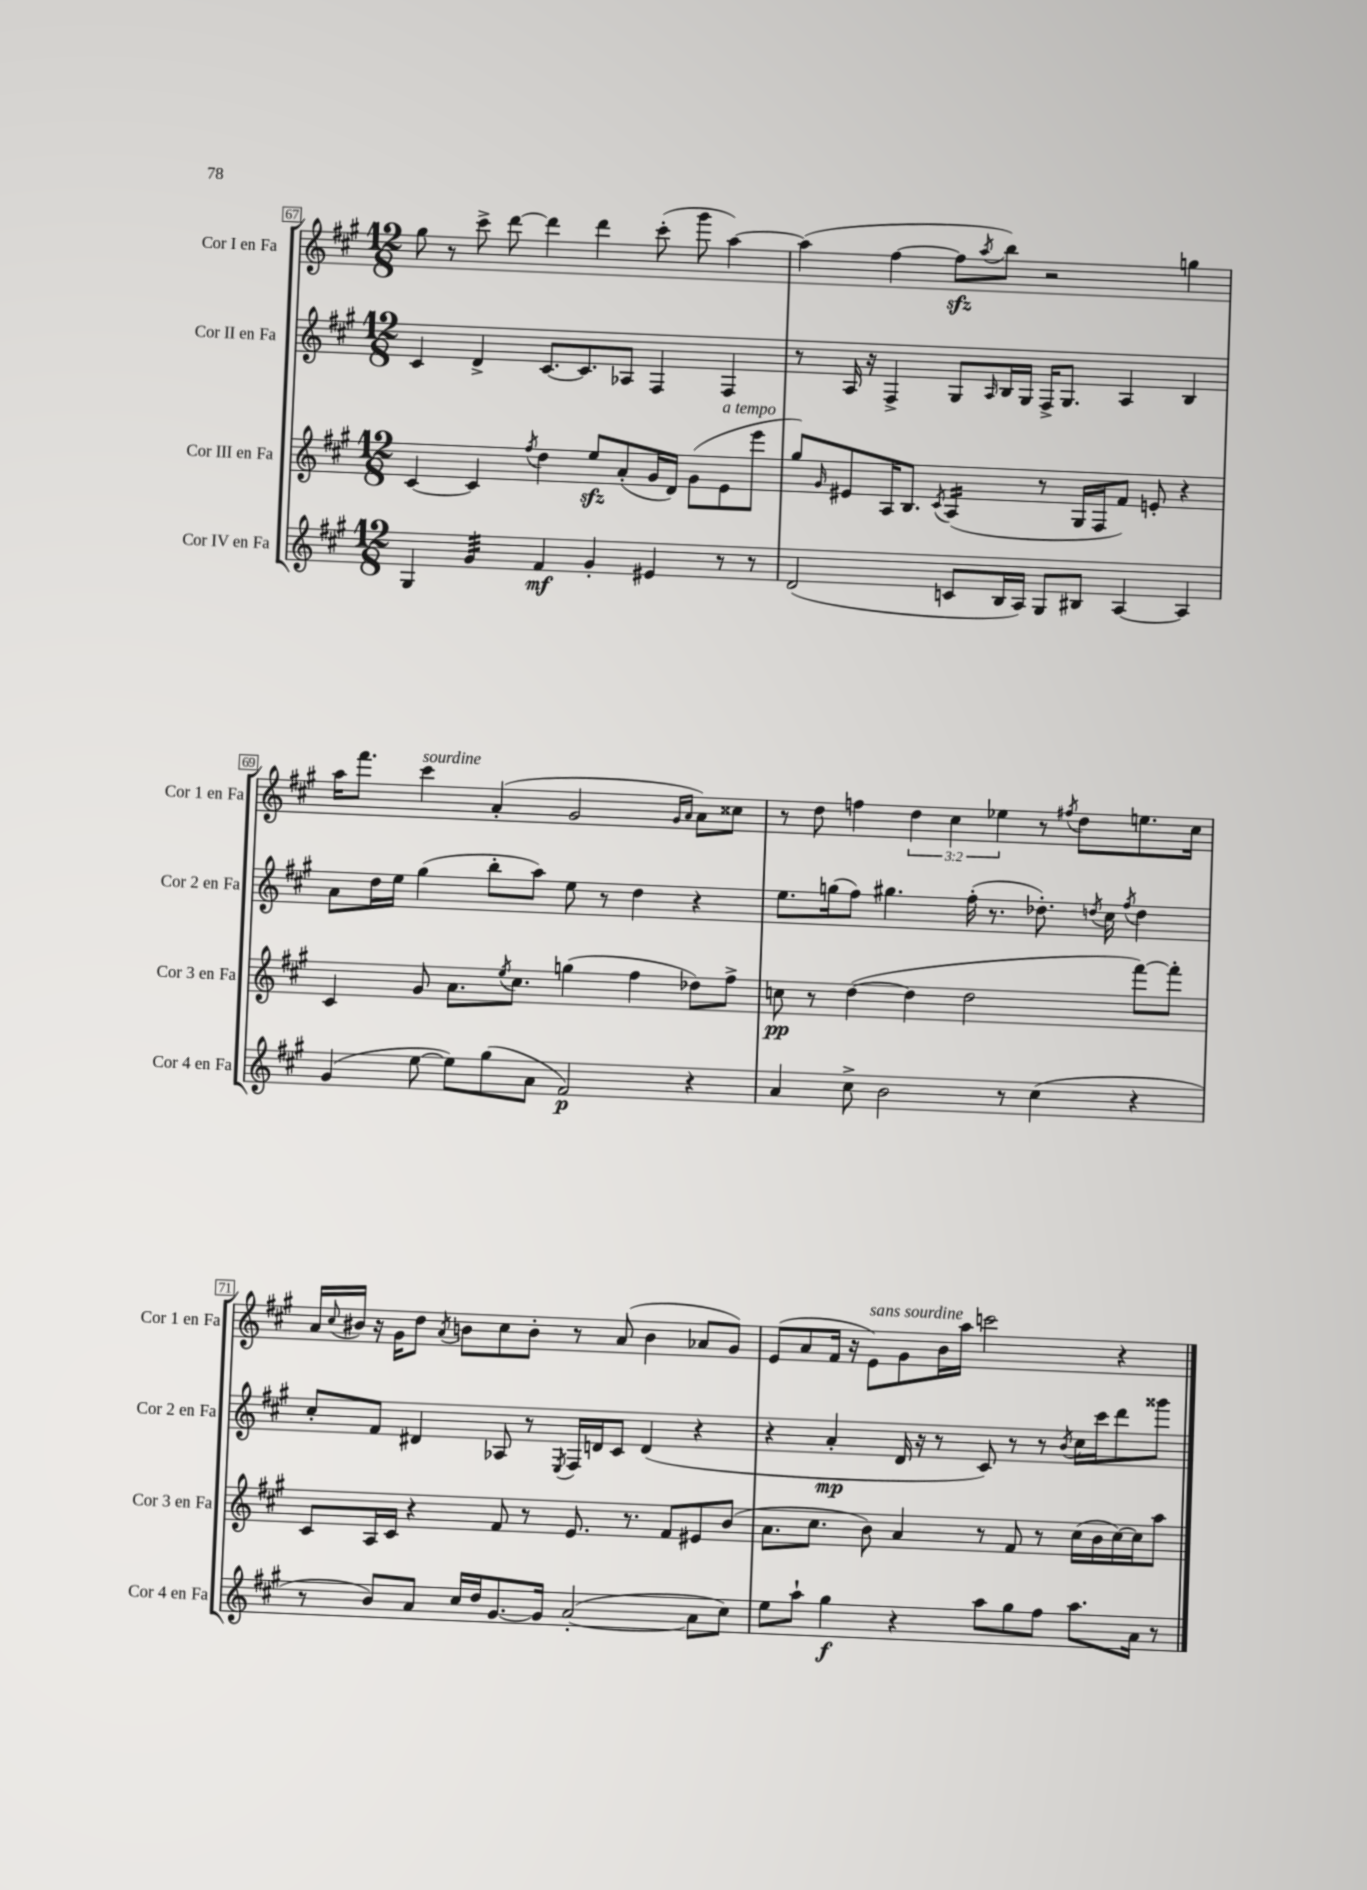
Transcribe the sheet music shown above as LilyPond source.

<<
\new StaffGroup <<
\new Staff = "s0" \with { instrumentName = "Cor I en Fa" shortInstrumentName = "Cor 1 en Fa" } {
    \clef treble \key a \major \numericTimeSignature \time 12/8 \override Staff.TupletNumber.text = #tuplet-number::calc-fraction-text
    gis''8 r8 cis'''8-> d'''8~ d'''4 d'''4 cis'''8-.( gis'''8 a''4~) |
    a''4( fis''4~ fis''8\sfz \acciaccatura { a''8 } b''8) r2 g''4 |
    a''16 fis'''8. cis'''4^\markup { \italic "sourdine" } a'4-.( gis'2 \grace { gis'16 a'16 } a'8) cisis''8 |
    r8 d''8 f''4 \tuplet 3/2 { d''4 cis''4 ees''4 } r8 \acciaccatura { fis''8 } d''8 e''8. cis''16 |
    a'16 \appoggiatura { cis''8 } bis'16 r16 gis'16 d''8 \acciaccatura { a'8 } b'8 cis''8 b'8-. r8 a'8( b'4 aes'8 gis'8) |
    e'8( a'8 fis'16 r16 e'8^\markup { \italic "sans sourdine" }) gis'8 b'16 a''16 c'''2 r4 \bar "|." |
}
\new Staff = "s1" \with { instrumentName = "Cor II en Fa" shortInstrumentName = "Cor 2 en Fa" } {
    \clef treble \key a \major \numericTimeSignature \time 12/8
    cis'4 d'4-> cis'8.~ cis'8. aes8 fis4 fis4 |
    r8 a16 r16 fis4-> gis8 \grace { a16 } b16 gis16 fis16-> gis8. a4 b4 |
    a'8 d''16 e''16 gis''4( b''8-. a''8) e''8 r8 d''4 r4 |
    e''8. g''16( fis''8) gis''4. fis''16-.( r8. des''8.-.) \acciaccatura { d''8 } cis''16 \acciaccatura { fis''8 } d''4 |
    cis''8-. fis'8 dis'4 aes8 r8 \acciaccatura { e8 } fis16 d'16 cis'8 d'4( r4 |
    r4 a'4-.\mp d'16 r16 r8 cis'8) r8 r8 \acciaccatura { b'8 } cis''16 cis'''16 d'''8 gisis'''8 \bar "|." |
}
\new Staff = "s2" \with { instrumentName = "Cor III en Fa" shortInstrumentName = "Cor 3 en Fa" } {
    \clef treble \key a \major \numericTimeSignature \time 12/8
    cis'4~ cis'4 \acciaccatura { fis''8 } d''4 e''8\sfz a'8-.( gis'16 d'16) gis'8( e'8^\markup { \italic "a tempo" } e'''8 |
    gis''8) \grace { gis'16 } eis'8 a16 b8. \acciaccatura { cis'8 } a4:16( r8 gis16 fis16 fis'8) e'8-. r4 |
    cis'4 gis'8 a'8. \acciaccatura { e''8 } cis''8. g''4( fis''4 des''8) fis''8-> |
    c''8\pp r8 d''4~( d''4 d''2 fis'''8~) fis'''8-. |
    cis'8 a16 cis'16 r4 fis'8 r8 e'8. r8. fis'8 eis'8 b'8( |
    a'8. cis''8. b'8) a'4 r8 fis'8 r8 cis''16( b'16 cis''16~) cis''16 a''8 \bar "|." |
}
\new Staff = "s3" \with { instrumentName = "Cor IV en Fa" shortInstrumentName = "Cor 4 en Fa" } {
    \clef treble \key a \major \numericTimeSignature \time 12/8
    gis4 gis'4:32 fis'4\mf gis'4-. eis'4 r8 r8 |
    d'2( c'8 b16 a16) gis8 bis8 a4~ a4 |
    gis'4( e''8~ e''8) gis''8( a'8 fis'2\p) r4 |
    a'4 cis''8-> b'2 r8 cis''4( r4 |
    r8 b'8) a'8 cis''16 d''16 gis'8.~ gis'16 a'2~-.( a'8 cis''8) |
    e''8 a''8-! gis''4\f r4 a''8 gis''8 fis''8 a''8. a'16 r8 \bar "|." |
}
>>
>>
\layout { \context { \Score currentBarNumber = #67 \override BarNumber.stencil = #(make-stencil-boxer 0.1 0.3 ly:text-interface::print) } }
